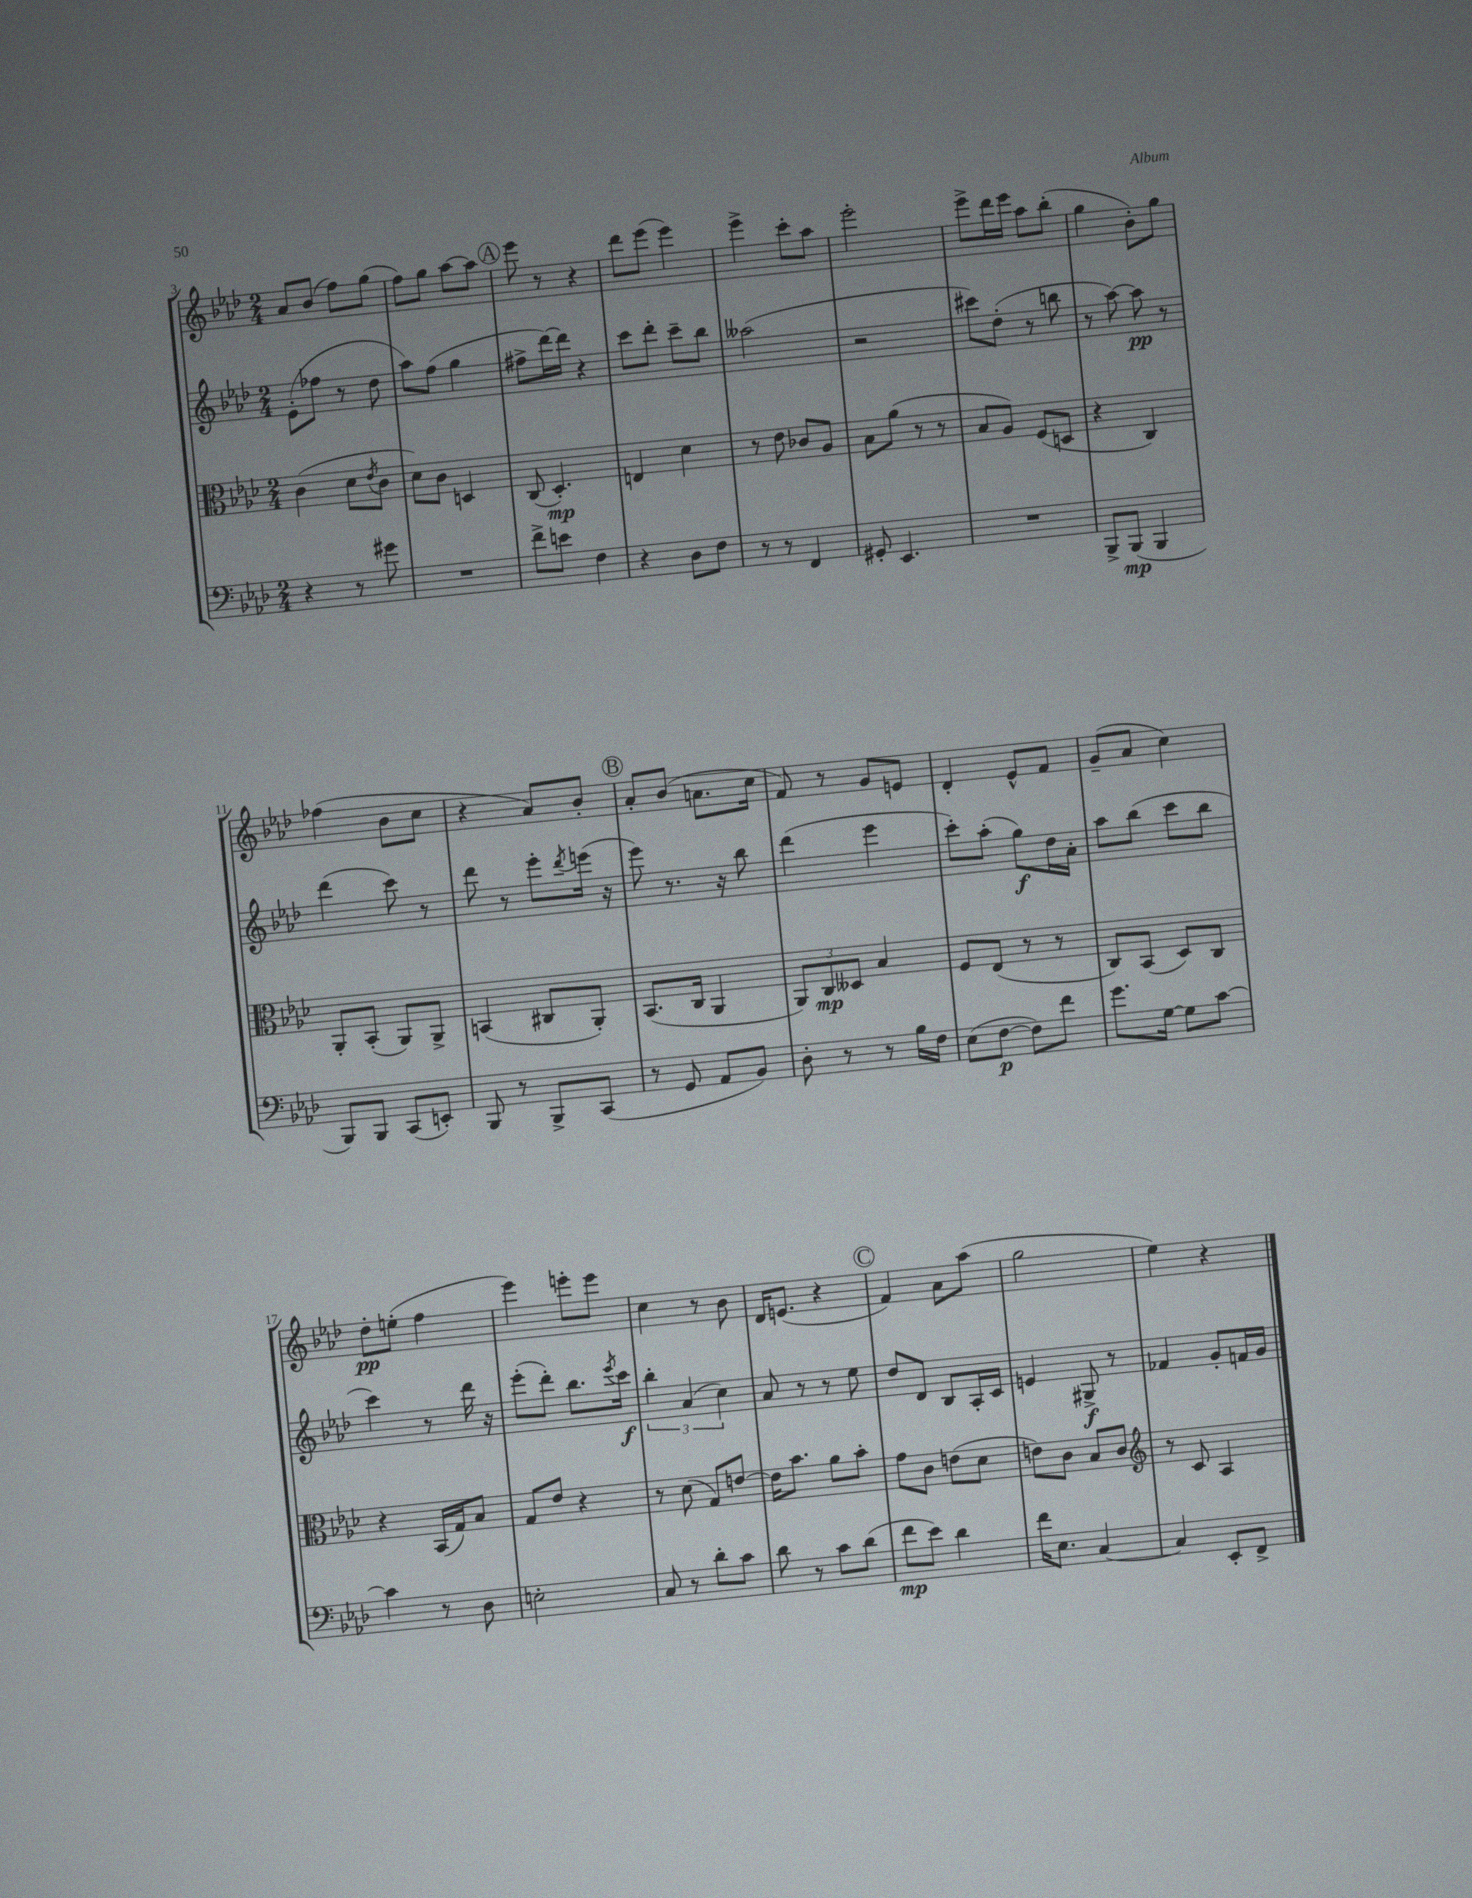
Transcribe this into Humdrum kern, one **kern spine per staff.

**kern	**kern	**kern	**kern
*staff4	*staff3	*staff2	*staff1
*clefF4	*clefC3	*clefG2	*clefG2
*k[b-e-a-d-]	*k[b-e-a-d-]	*k[b-e-a-d-]	*k[b-e-a-d-]
*M2/4	*M2/4	*M2/4	*M2/4
4r	(4c	(8e-'	8a-
.	.	8ff-	(8b-
8r	8d-	8r	8ff)
.	8qe-	.	.
8g#	8c	8dd-	(8gg
=	=	=	=
2r	8d-)	8aa-)	8ff)
.	8c	(8ff	8gg
.	4D	4gg	[8aa-
.	.	.	8aa-]
=	=	=	=
8f^	(8C	8ff#^	8eee-
8e	4.D-')	[16ddd-)	8r
.	.	16ddd-]	.
4F	.	4r	4r
=	=	=	=
4r	4E	8ccc	8ddd-
.	.	8ddd-'	(8eee-
8D-	4d-	8ccc~	4eee-)
8F	.	8bb-	.
=	=	=	=
8r	8r	(2aa--	4eee-^
8r	8e-	.	.
4FF	8c-	.	8ccc'
.	8A-	.	8aa-
=	=	=	=
8GG#'	8B-	2r	2eee-'
4.EE-	(8a-	.	.
.	8r	.	.
.	8r	.	.
=	=	=	=
2r	8B-	8ccc#)	8eee-^
.	8A-)	(8dd-'	16ddd-
.	.	.	16eee-
.	(8F	8r	8aa-
.	8D	8bb	(8bb-'
=	=	=	=
8BBB-^	4r	8r	4gg
(8BBB-	.	[8aa-)	.
4BBB-	4C)	8aa-]	8b-')
.	.	8r	8gg
=	=	=	=
8BBB-)	8AA-'	(4ddd-	(4ff-
8BBB-	(8BB-'	.	.
(8CC	8AA-)	8ccc)	8b-
8EE')	8AA-^	8r	8cc
=	=	=	=
8BBB-	(4BB	8ddd-	4r
8r	.	8r	.
8BBB-^	8C#	8eee-'	8a-)
.	.	8qddd-	.
(8CC	8AA-')	(16eee	8b-'
.	.	16r	.
=	=	=	=
8r	(8.BB-	8eee-)	8a-'
8GG	.	8.r	(8b-
.	16C	.	.
8AA-	4AA-	.	8.a
.	.	16r	.
8BB-)	.	8bb-	.
.	.	.	16cc
=	=	=	=
8D-'	12AA-)	(4ddd-	8f)
.	12C	.	.
8r	.	.	8r
.	12D--	.	.
8r	4B-	4eee-	8g
16B-	.	.	8e
16F	.	.	.
=	=	=	=
(8E-	8F	8ccc')	4d-'
[8F	(8E-	(8aa-'	.
8F])	8r	8gg)	8e-^^
8f	8r	16dd-	8f
.	.	16a-'	.
=	=	=	=
8.g	8C)	8aa-	(8g~
.	(8BB-	(8bb-	8a-
[16G	.	.	.
8G]	8D-)	8ccc	4cc)
[8c	8C	8bb-	.
=	=	=	=
4c]	4r	4ccc)	8dd-'
.	.	.	(8ee'
8r	(16BB-	8r	4ff
.	16G)	.	.
8D-	8B-	16ddd-	.
.	.	16r	.
=	=	=	=
2E'	8G	(8eee-'	4eee-)
.	8e-	8ddd-')	.
.	4r	8.bb-	8eee'
.	.	.	8eee
.	.	8qeee-	.
.	.	16ccc	.
=	=	=	=
8C	8r	6bb-'	4cc
8r	(8d-	.	.
.	.	(6a-	.
8d-'	8G)	.	8r
.	.	6cc)	.
8c	[8e	.	8b-
=	=	=	=
8d-	16e]	8a-	16d-
.	8.b-	.	(8.e
8r	.	8r	.
8c	8a-	8r	4r
(8d-	8b-'	8ee-	.
=	=	=	=
8f	8g	8dd-	4f)
8e-)	8c	8d-	.
4d-	(8e	8B-	8a-
.	8d-	16A-'	(8aa-
.	.	16c	.
=	=	=	=
16f	8e)	4e	2gg
8.E-	.	.	.
.	8c	.	.
[4C	8B-	8G#^	.
.	8c	8r	.
=	=	=	=
*	*clefG2	*	*
4C]	8r	4f-	4ee-)
.	8c	.	.
8EE-'	4A-	8g'	4r
8FF^	.	16f	.
.	.	16g	.
==	==	==	==
*-	*-	*-	*-
